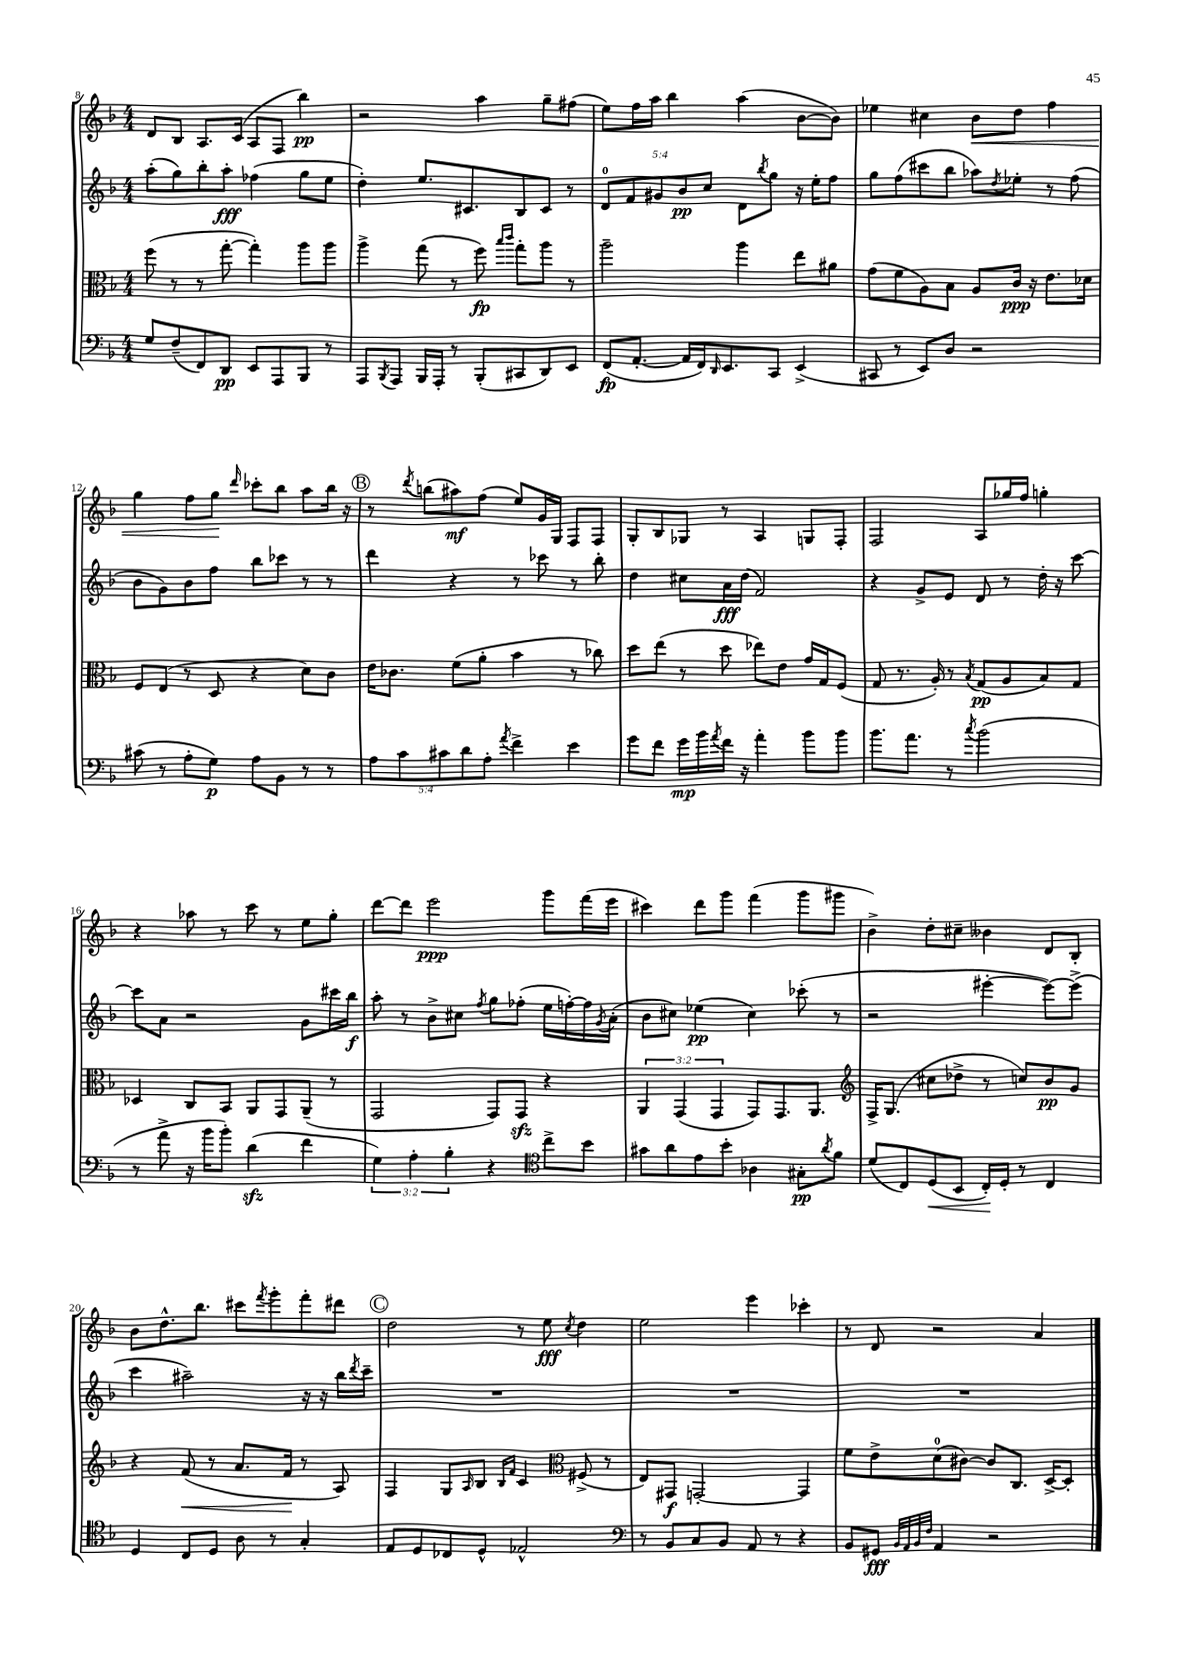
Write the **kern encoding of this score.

**kern	**dynam	**kern	**dynam	**kern	**dynam	**kern	**dynam
*part4	*part4	*part3	*part3	*part2	*part2	*part1	*part1
*staff4	*staff4	*staff3	*staff3	*staff2	*staff2	*staff1	*staff1
*clefF4	*	*clefC3	*	*clefG2	*	*clefG2	*
*k[b-]	*	*k[b-]	*	*k[b-]	*	*k[b-]	*
*M4/4	*	*M4/4	*	*M4/4	*	*M4/4	*
=8	=8	=8	=8	=8	=8	=8	=8
8G/L	.	(8ff\	.	(8aa'\L	.	8d/L	.
(8F~/	.	8r	.	8gg\)	.	8B-/J	.
8FF/)	.	8r	.	8bb-'\	.	8.A/L	.
8DD/J	pp	[8gg'\	.	8aa'\J	fff	.	.
.	.	.	.	.	.	(16c/Jk	.
8EE/L	.	4gg'\])	.	(4ff-X\	.	8A/L	.
8AAA/	.	.	.	.	.	8F/J	.
8BBB-/J	.	8aa\L	.	8gg\L	.	4bb-\)	pp
8r	.	8aa\J	.	8ee\J	.	.	.
=9	=9	=9	=9	=9	=9	=9	=9
8AAA/L	.	4aa^\	.	4dd'\)	.	2r	.
8qBBB-/	.	.	.	.	.	.	.
8AAA/J	.	.	.	.	.	.	.
16BBB-/LL	.	(8gg\	.	8.ee/L	.	.	.
16AAA'/JJ	.	.	.	.	.	.	.
8r	.	8r	.	.	.	.	.
.	.	.	.	8.c#X/	.	.	.
(8BBB-'/L	.	8ff\)	fp	.	.	4aa\	.
.	.	16qqbb-/LL	.	.	.	.	.
.	.	16qqccc/JJ	.	.	.	.	.
8CC#X/	.	8gg'\L	.	8B-/	.	.	.
8DD/)	.	8aa\J	.	8c#/J	.	8gg~\L	.
8EE/J	.	8r	.	8r	.	(8ff#X\J	.
=10	=10	=10	=10	=10	=10	=10	=10
(8FF/L	fp	2aa~\	.	10d/L	.	8ee\L)	.
.	.	.	.	10f/	.	.	.
[8.AA'/J	.	.	.	.	.	16ff\L	.
.	.	.	.	.	.	16aa\JJ	.
.	.	.	.	10g#X/	.	.	.
.	.	.	.	.	.	4bb-\	.
.	.	.	.	10b-/	pp	.	.
16AA/LL]	.	.	.	.	.	.	.
16FF/J)	.	.	.	.	.	.	.
.	.	.	.	10cc/J	.	.	.
16qqDD/	.	.	.	.	.	.	.
8.EE/	.	.	.	.	.	.	.
.	.	4aa\	.	8d\L	.	(4aa\	.
.	.	.	.	8qbb-/	.	.	.
8CC/J	.	.	.	8gg\J	.	.	.
(4EE^/	.	8ee\L	.	16r	.	[8b-\L	.
.	.	.	.	16ee'\KL	.	.	.
.	.	8a#X\J	.	8ff\J	.	8b-\J])	.
=11	=11	=11	=11	=11	=11	=11	=11
8CC#X/	.	(8g\L	.	8gg\L	.	4ee-X\	.
8r	.	8f\	.	(8ff\	.	.	.
8EE/L)	.	8A\)	.	8ccc#X\	.	4cc#X\	.
8D/J	.	8B-\J	.	8bb-\J	.	.	.
!	!	!	!	!	!	!	!LO:HP:b
2r	.	8A/L	.	8aa-X\L)	.	8b-\L	<
.	.	.	.	8qdd/	.	.	.
.	.	16c/Jk	ppp	8ee-X'\J	.	8dd\J	.
.	.	16r	.	.	.	.	.
.	.	8.e\L	.	8r	.	4ff\	.
.	.	.	.	(8ff\	.	.	.
.	.	16d-X\Jk	.	.	.	.	.
!!LO:LB:g=z
=12	=12	=12	=12	=12	=12	=12	=12
(8c#X\	.	8F/L	.	8b-\L	.	4gg\	.
8r	.	(8E/J	.	8g\)	.	.	.
8A'\L	.	8r	.	8b-\	.	8ff\L	.
8G\J)	p	8D/	.	8ff\J	.	8gg\J	.
.	.	.	.	.	.	16qqddd/	.
8A\L	.	4r	.	8bb-\L	.	8ccc-X'\L	[
8BB-\J	.	.	.	8ccc-X\J	.	8bb-\J	.
8r	.	8d\L)	.	8r	.	8aa\L	.
8r	.	8c\J	.	8r	.	16bb-\Jk	.
.	.	.	.	.	.	16r	.
!!LO:REH:place=s1:t=B
=13	=13	=13	=13	=13	=13	=13	=13
10A\L	.	16e\KL	.	4ddd\	.	8r	.
.	.	8.c-X\J	.	.	.	.	.
10c\	.	.	.	.	.	.	.
.	.	.	.	.	.	8qddd/	.
.	.	.	.	.	.	(8bbn\L	.
10c#X\	.	.	.	.	.	.	.
.	.	(8f\L	.	4r	.	8aa#X\)	mf
10d\	.	.	.	.	.	.	.
.	.	8a'\J	.	.	.	(8ff\J	.
10A'\J	.	.	.	.	.	.	.
8qa/	.	.	.	.	.	.	.
4f^\	.	4b-\	.	8r	.	8ee/L)	.
.	.	.	.	8ccc-X\	.	16g/L	.
.	.	.	.	.	.	16G/JJ	.
4e\	.	8r	.	8r	.	8F/L	.
.	.	8cc-X\)	.	8bb-'\	.	8F/J	.
=14	=14	=14	=14	=14	=14	=14	=14
8g\L	.	8dd\L	.	4dd\	.	8G'/L	.
8f\J	.	(8ee\J	.	.	.	8B-/	.
16g\LL	mp	8r	.	8cc#X\L	.	8G-X/J	.
16b-\	.	.	.	.	.	.	.
8qa/	.	.	.	.	.	.	.
16f\JJ	.	8dd\	.	16a\L	fff	8r	.
16r	.	.	.	(16dd\JJ	.	.	.
4a'\	.	8ee-X\L)	.	2f/)	.	4A/	.
.	.	8e\J	.	.	.	.	.
8b-\L	.	16g/LL	.	.	.	8Gn/L	.
.	.	16G/J	.	.	.	.	.
8b-\J	.	(8F/J	.	.	.	8F'/J	.
=15	=15	=15	=15	=15	=15	=15	=15
8.b-\L	.	8G/	.	4r	.	2F/	.
.	.	8.r	.	.	.	.	.
8.a\J	.	.	.	.	.	.	.
.	.	.	.	8g^/L	.	.	.
.	.	16A'/)	.	.	.	.	.
8r	.	8r	.	8e/J	.	.	.
8qcc/	.	8qB-/	.	.	.	.	.
(2b-\	.	(8G/L	pp	8d/	.	8A/L	.
.	.	8A/	.	8r	.	16gg-X/L	.
.	.	.	.	.	.	16ff/JJ	.
.	.	8B-/)	.	16dd'\	.	4ggn'\	.
.	.	.	.	16r	.	.	.
.	.	8G/J	.	[8ccc\	.	.	.
!!LO:LB:g=z
=16	=16	=16	=16	=16	=16	=16	=16
8r	.	4D-X/	.	8ccc\L]	.	4r	.
8a^\	.	.	.	8a\J	.	.	.
16r	.	8C/L	.	2r	.	8aa-X\	.
16b-\KL	.	.	.	.	.	.	.
8b-'\J)	.	8BB-/J	.	.	.	8r	.
(4dzz\	.	8AA/L	.	.	.	8ccc\	.
.	.	8GG/	.	.	.	8r	.
4f\	.	(8AA~/J	.	8g\L	.	8ee\L	.
.	.	8r	.	16ccc#X\L	.	8gg'\J	.
.	.	.	.	16bb-\JJ	f	.	.
=17	=17	=17	=17	=17	=17	=17	=17
6G\)	.	2GG/	.	8aa'\	.	[8ddd\L	.
.	.	.	.	8r	.	8ddd\J]	.
6A'\	.	.	.	.	.	.	.
.	.	.	.	8b-^\L	.	2eee\	ppp
6B-'\	.	.	.	.	.	.	.
.	.	.	.	8cc#X\J	.	.	.
.	.	.	.	8qff/	.	.	.
4r	.	8GG/L)	.	8gg\L	.	.	.
.	.	8GGzz/J	.	(8ff-X'\J	.	.	.
*clefC4	*	*	*	*	*	*	*
8cc^\L	.	4r	.	16ee\LL	.	8ggg\L	.
.	.	.	.	[16ffn'\)	.	.	.
8b-\J	.	.	.	16ff\]	.	(16fff\L	.
.	.	.	.	8qg/	.	.	.
.	.	.	.	(16a'\JJ	.	16eee\JJ	.
=18	=18	=18	=18	=18	=18	=18	=18
8g#X\L	.	6AA/	.	8b-\L	.	4ccc#X\)	.
8a\	.	.	.	8cc#X\J)	.	.	.
.	.	(6GG/	.	.	.	.	.
8e\	.	.	.	(4ee-X\	pp	8ddd\L	.
.	.	6GG/	.	.	.	.	.
8b-'\J	.	.	.	.	.	8ggg\J	.
4A-X\	.	8GG/L)	.	4cc#\)	.	(4fff\	.
.	.	8.GG/	.	.	.	.	.
8G#X'\L	pp	.	.	(8ccc-X'\	.	8ggg\L	.
.	.	8.AA/J	.	.	.	.	.
8qa/	.	.	.	.	.	.	.
8f\J	.	.	.	8r	.	8ggg#X\J	.
=19	=19	=19	=19	=19	=19	=19	=19
*	*	*clefG2	*	*	*	*	*
(8d/L	.	16F^/KL	.	2r	.	4b-^\)	.
.	.	(8.G/J	.	.	.	.	.
8C/)	.	.	.	.	.	.	.
!	!LO:HP:b	!	!	!	!	!	!
(8D/	<	8cc#X\L	.	.	.	8dd'\L	.
8BB-/J	.	8dd-X^\J	.	.	.	8cc#X~\J	.
16C'/LL)	.	8r	.	[4eee#X'\	.	4b--X\	.
16D'/JJ	[	.	.	.	.	.	.
8r	.	8ccn/L)	.	.	.	.	.
4C/	.	8b-/	pp	8eee#\L_)	.	8d/L	.
.	.	8g/J	.	(8eee#^\J]	.	8B-'/J	.
!!LO:LB:g=z
=20	=20	=20	=20	=20	=20	=20	=20
4D/	.	4r	.	4ccc\	.	8b-\L	.
.	.	.	.	.	.	8.dd^^\	.
!	!	!	!LO:HP:b	!	!	!	!
8C/L	.	(8f/	<	2aa#X~\)	.	.	.
.	.	.	.	.	.	8.bb-\J	.
8D/J	.	8r	.	.	.	.	.
8A\	.	8.a/L	.	.	.	8ccc#X\L	.
.	.	.	.	.	.	8qfff/	.
8r	.	.	.	.	.	8ggg'\	.
.	.	16f/Jk	.	.	.	.	.
4G'/	.	8r	[	16r	.	8fff'\	.
.	.	.	.	16r	.	.	.
.	.	8A/)	.	16bb-\LL	.	8ddd#X\J	.
.	.	.	.	8qddd/	.	.	.
.	.	.	.	16ccc~\JJ	.	.	.
!!LO:REH:place=s1:t=C
=21	=21	=21	=21	=21	=21	=21	=21
8E/L	.	4F/	.	1r	.	2dd\	.
8D/	.	.	.	.	.	.	.
8C-X/	.	8G/L	.	.	.	.	.
.	.	16qqA/	.	.	.	.	.
8D^^/J	.	8B-/J	.	.	.	.	.
.	.	16qqB-/LL	.	.	.	.	.
.	.	16qqf/JJ	.	.	.	.	.
2E-X^^/	.	4c/	.	.	.	8r	.
.	.	.	.	.	.	8ee\	fff
*	*	*clefC3	*	*	*	*	*
.	.	.	.	.	.	8qcc/	.
.	.	(8F#X^/	.	.	.	4dd\	.
.	.	8r	.	.	.	.	.
=22	=22	=22	=22	=22	=22	=22	=22
*clefF4	*	*	*	*	*	*	*
8r	.	8E/L)	.	1r	.	2ee\	.
8BB-/L	.	8GG#X/J	f	.	.	.	.
8C/	.	[2GGn'/	.	.	.	.	.
8BB-/J	.	.	.	.	.	.	.
8AA/	.	.	.	.	.	4eee\	.
8r	.	.	.	.	.	.	.
4r	.	4GG/]	.	.	.	4ccc-X'\	.
=23	=23	=23	=23	=23	=23	=23	=23
8BB-/L	.	8f\L	.	1r	.	8r	.
8GG#X/J	fff	8e^\	.	.	.	8d/	.
32qqBB-/LLL	.	.	.	.	.	.	.
32qqAA/	.	.	.	.	.	.	.
32qqBB-/	.	.	.	.	.	.	.
32qqF/JJJ	.	.	.	.	.	.	.
4AA/	.	(8d\	.	.	.	2r	.
.	.	[8c#X\J)	.	.	.	.	.
2r	.	8c#/L]	.	.	.	.	.
.	.	8.C/J	.	.	.	.	.
.	.	.	.	.	.	4a/	.
.	.	[16D^/KL	.	.	.	.	.
.	.	8D'/J]	.	.	.	.	.
==	==	==	==	==	==	==	==
*-	*-	*-	*-	*-	*-	*-	*-
